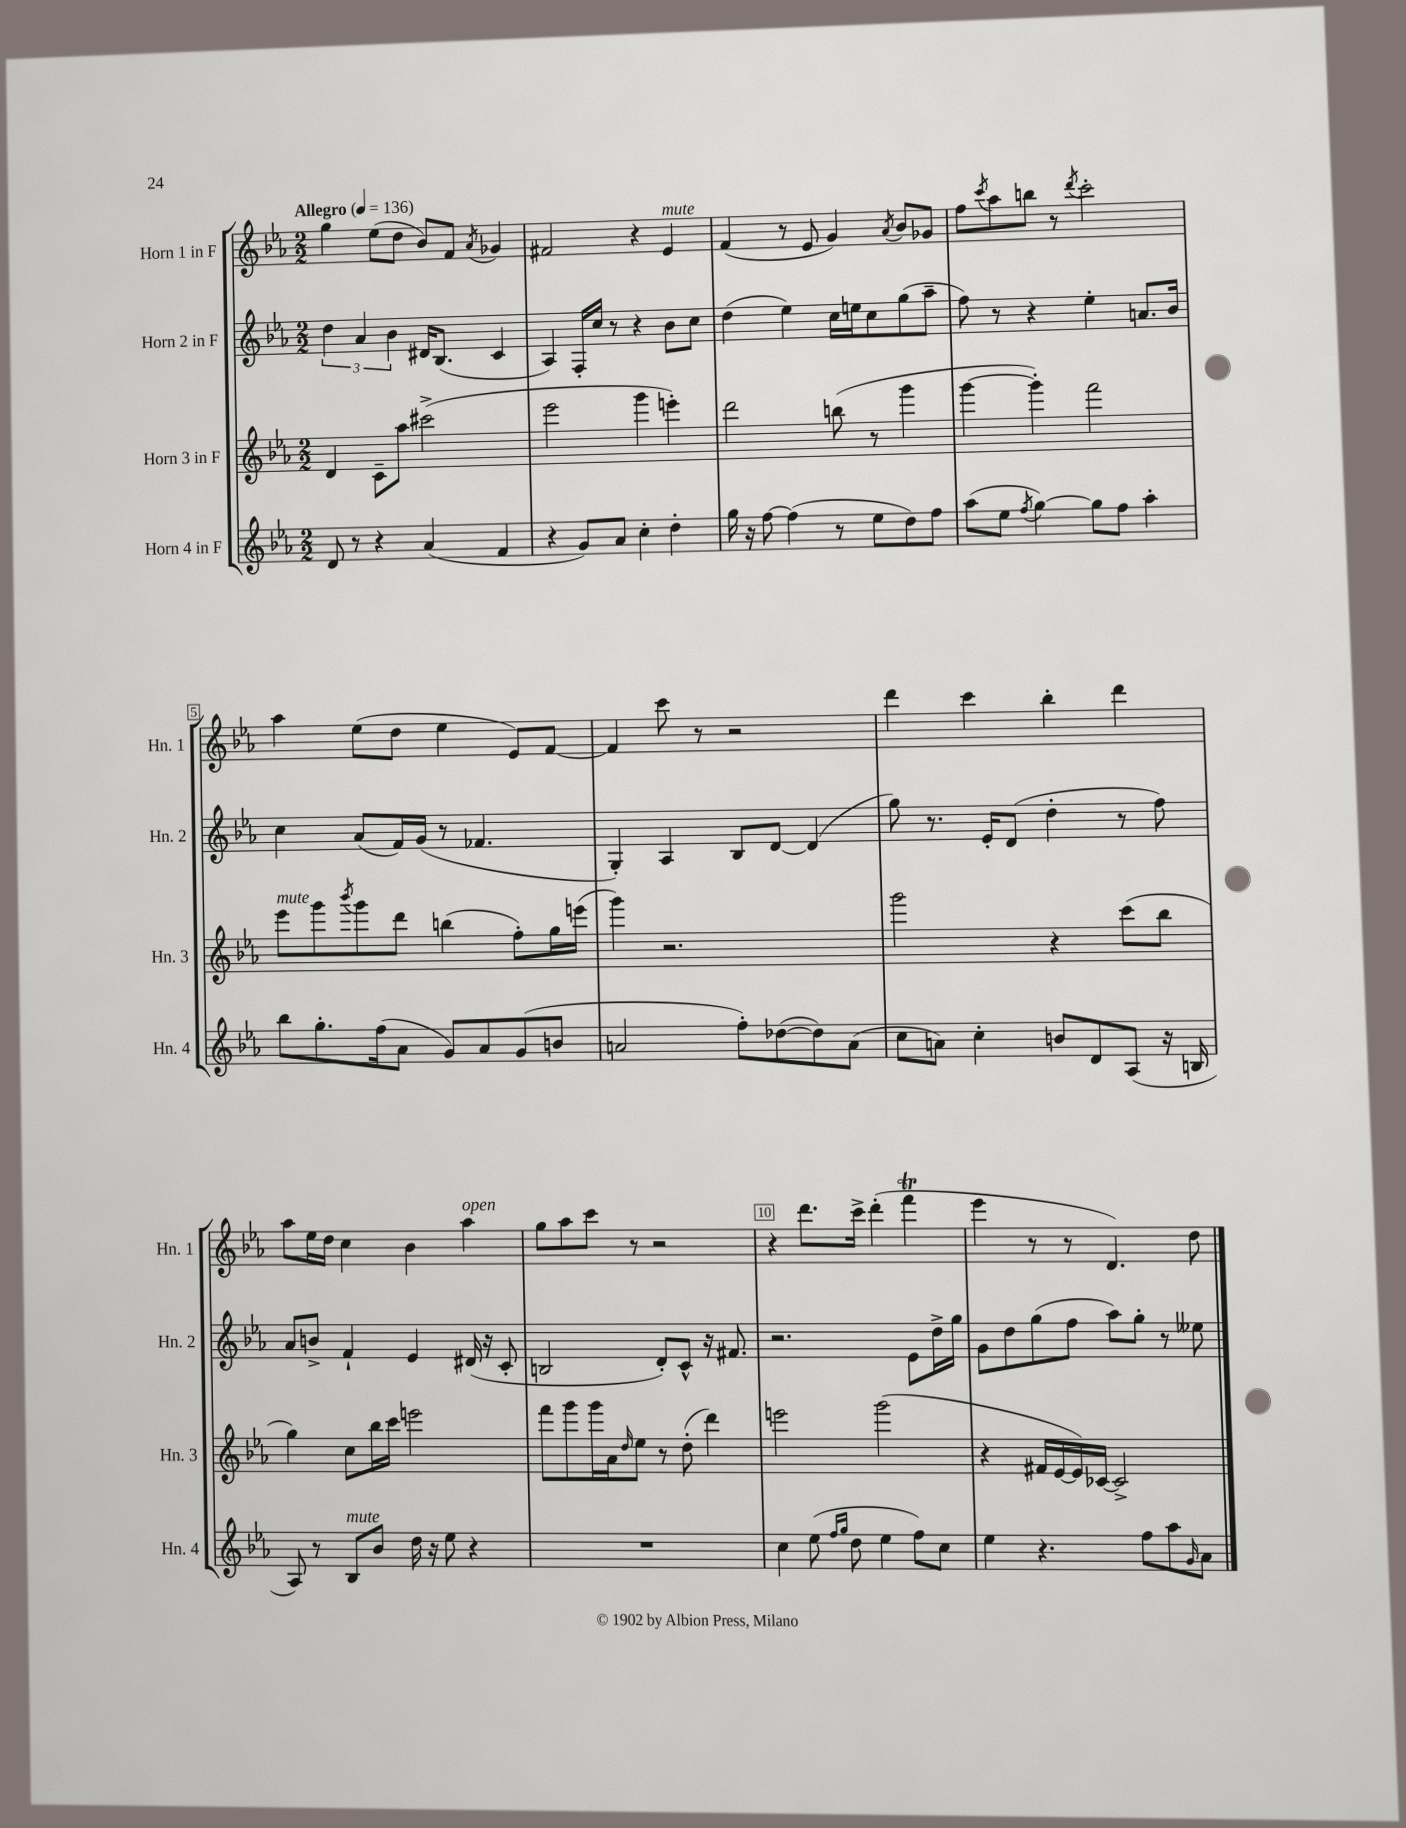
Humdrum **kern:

**kern	**kern	**kern	**kern
*staff4	*staff3	*staff2	*staff1
*clefG2	*clefG2	*clefG2	*clefG2
*k[b-e-a-]	*k[b-e-a-]	*k[b-e-a-]	*k[b-e-a-]
*M2/2	*M2/2	*M2/2	*M2/2
*MM136	*MM136	*MM136	*MM136
8d/	4d/	6dd\	4gg\
8r	.	.	.
.	.	6a-/	.
4r	8c~\L	.	(8ee-\L
.	.	6b-\	.
.	8aa-\J	.	8dd\J
(4a-/	(2ccc#^\	16d#/LK	8b-/L)
.	.	(8.B-/J	.
.	.	.	8f/J
.	.	.	8qa-/
4f/	.	4c/	4g-/
=	=	=	=
4r	2eee-\	4A-/)	2f#/
8g/L)	.	16F'/LL	.
.	.	16cc/JJ	.
8a-/J	.	8r	.
4cc'\	4ggg\	4r	4r
4dd'\	4eee'\)	8b-\L	4e-/
.	.	8cc\J	.
=	=	=	=
16gg\	2ddd\	(4dd\	(4f/
16r	.	.	.
[8ff\	.	.	.
(4ff\]	.	4ee-\)	8r
.	.	.	8e-/
8r	(8bb\	16cc\LL	4g/)
.	.	16ee\J	.
8ee-\L	8r	8cc\	.
.	.	.	8qa-/
8dd\)	4ggg\	(8gg\	8b-/L
8ff\J	.	8aa-~\J	8g-/J
=	=	=	=
(8aa-\L	[4ggg\	8ff\)	8ff\L
.	.	.	8qccc/
8ee-\J	.	8r	8aa-\
8qff/	.	.	.
[4gg\)	4ggg'\])	4r	8bb\J
.	.	.	8r
.	.	.	8qddd/
8gg\]L	2fff\	4ee-'\	2ccc'\
8ff\J	.	.	.
4aa-'\	.	8.a/L	.
.	.	16b-/Jk	.
=	=	=	=
8bb-\L	8eee-\L	4cc\	4aa-\
8.gg'\	8ggg\	.	.
.	8qbbb-/	.	.
.	8ggg\	(8a-/L	(8ee-\L
(16ff\k	.	.	.
8a-\J	8ddd\J	16f/L)	8dd\J
.	.	(16g/JJ	.
8g/L)	(4bb\	8r	4ee-\
8a-/	.	4.f-/	.
(8g/	8ff'\L)	.	8e-/L)
8b/J	16gg\L	.	[8f/J
.	(16eee\JJ	.	.
=	=	=	=
2a/	4ggg\)	4G'/)	4f/]
.	2.r	4A-/	8ccc\
.	.	.	8r
8ff'\L)	.	8B-/L	2r
([8dd-\	.	[8d/J	.
8dd-\])	.	(4d/]	.
(8a\J	.	.	.
=	=	=	=
8cc\L	2ggg\	8gg\)	4ddd\
8a\J)	.	8.r	.
4cc'\	.	.	4ccc\
.	.	16e-'/LK	.
.	.	(8d/J	.
8b/L	4r	4dd'\	4bb-'\
8d/	.	.	.
(8A-/J	(8ccc\L	8r	4ddd\
16r	8bb-\J	8ff\)	.
16B/	.	.	.
=	=	=	=
8A-/)	4gg\)	8a-/L	8aa-\L
8r	.	8b^/J	16ee-\L
.	.	.	16dd\JJ
8B-/L	8cc\L	4f`/	4cc\
8b-/J	16bb-\L	.	.
.	16ccc\JJ	.	.
16dd\	2eee\	4e-/	4b-\
16r	.	.	.
8ee-\	.	.	.
4r	.	(16d#/	4aa-\
.	.	16r	.
.	.	8c'/	.
=	=	=	=
1r	8fff\L	2B/	8gg\L
.	8ggg\	.	8aa-\
.	16ggg\L	.	8ccc\J
.	16a-\J	.	.
.	16qqdd/	.	.
.	8ee-\J	.	8r
.	8r	8d'/L)	2r
.	(8dd'\	8c^^/J	.
.	4ddd\)	16r	.
.	.	8.f#/	.
=	=	=	=
4cc\	2eee\	2.r	4r
(8ee-\	.	.	8.ddd\L
16qqff/LL	.	.	.
16qqgg/JJ	.	.	.
8dd\	.	.	.
.	.	.	16ccc^\Jk
4ee-\	(2ggg\	.	(4ddd'\
8ff\L)	.	8e-\L	4fff\
8cc\J	.	16dd^\L	.
.	.	16gg\JJ	.
=	=	=	=
4ee-\	4r	8g\L	4eee-\
.	.	8dd\	.
4.r	16f#/LL	(8gg\	8r
.	[16e-/	.	.
.	16e-/])	8ff\J	8r
.	[16c-/JJ	.	.
.	2c-^/]	8aa-\L)	4.d/)
8ff\L	.	8gg'\J	.
8aa-\	.	8r	.
16qqg/	.	.	.
8a-\J	.	8ee--\	8dd\
==	==	==	==
*-	*-	*-	*-
